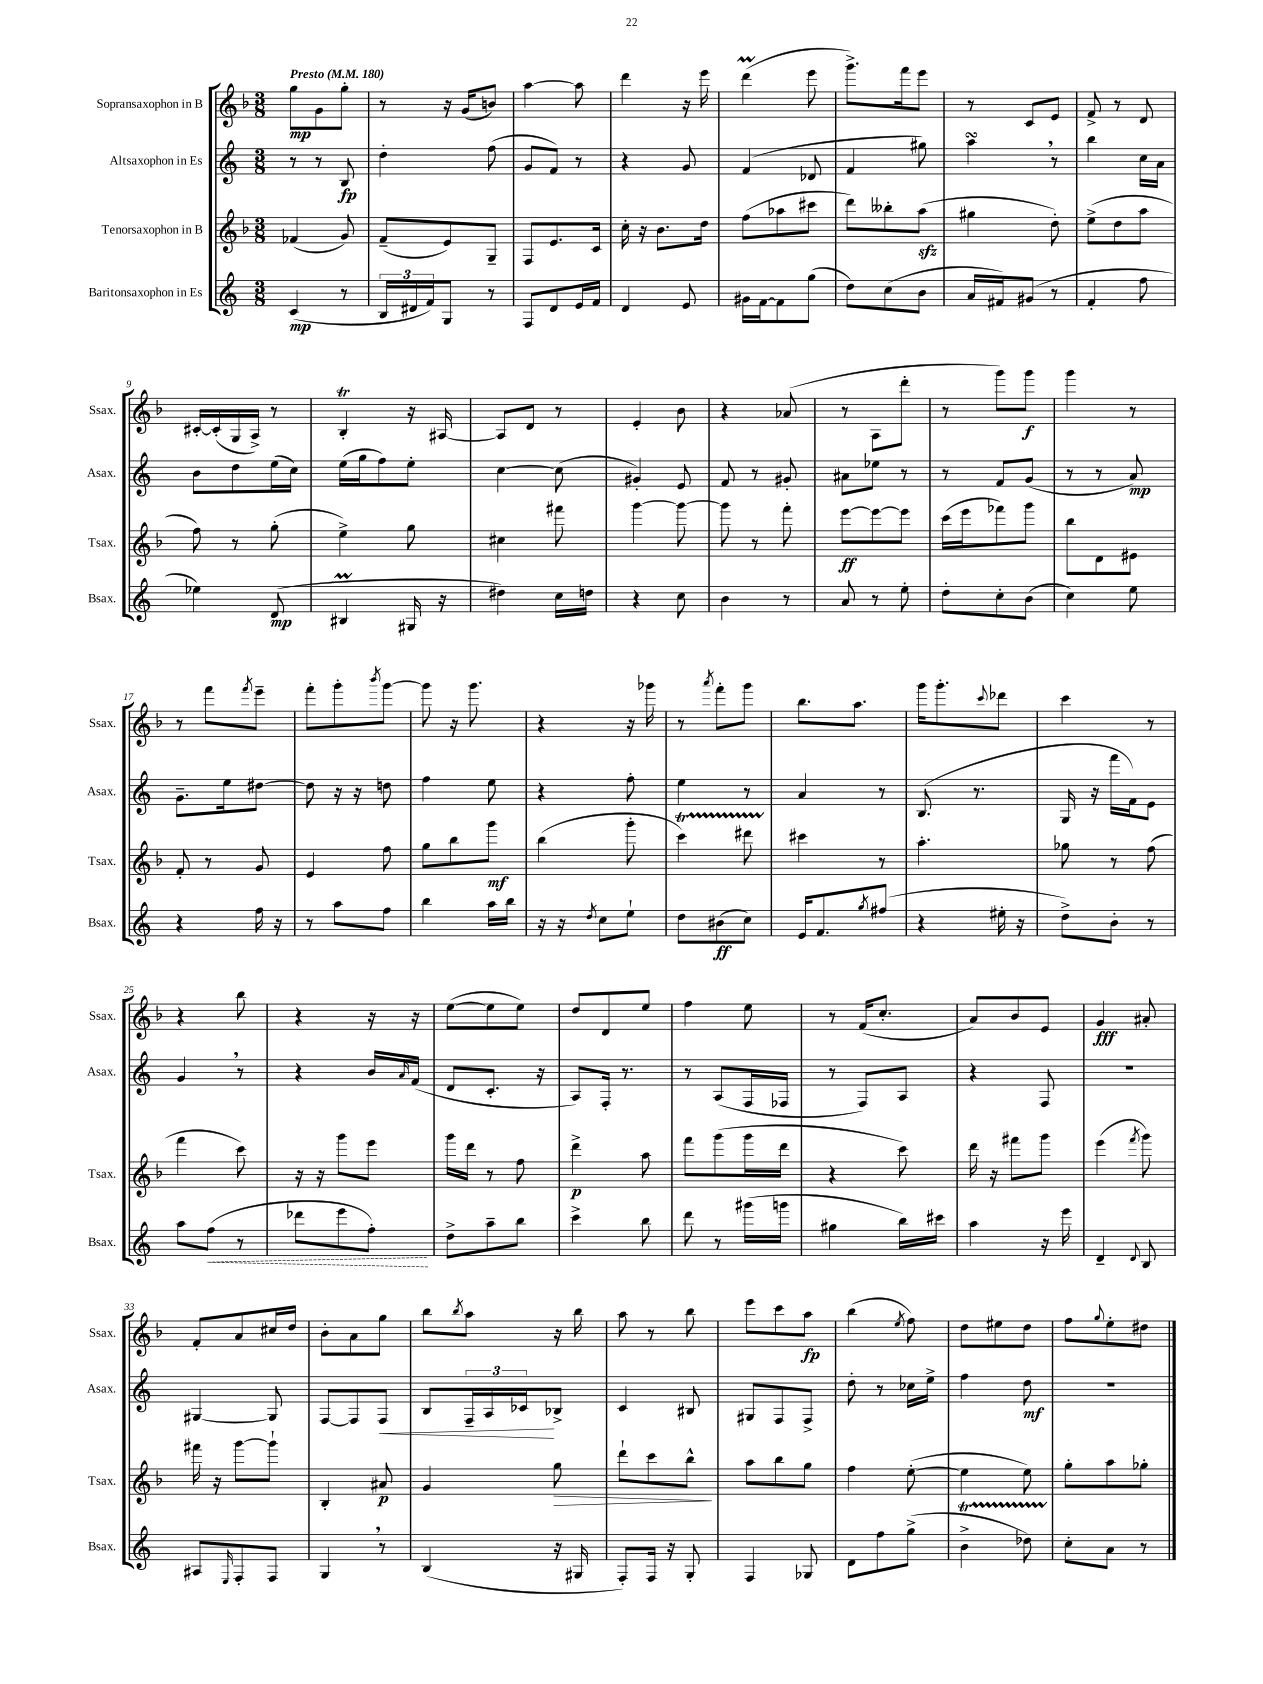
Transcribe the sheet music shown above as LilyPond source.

<<
\new StaffGroup <<
\new Staff = "s0" \with { instrumentName = "Sopransaxophon in B" shortInstrumentName = "Ssax." } {
    \clef treble \key f \major \numericTimeSignature \time 3/8 \tempo "Presto" 4 = 180
    g''8\mp g'8 g''8-. |
    r8 r16 g'16( b'8) |
    a''4~ a''8 |
    d'''4 r16 e'''16 |
    d'''4\prall( e'''8 |
    g'''8.->) f'''16 e'''8 |
    r8 c'8 e'8 |
    f'8-> r8 d'8 |
    cis'16~-. cis'16-.( g16 a16->) r8 |
    bes4-.\trill r16 ais16~ |
    ais8 d'8 r8 |
    e'4-. bes'8 |
    r4 aes'8( |
    r8 a8 d'''8-. |
    r8 g'''8) g'''8\f |
    g'''4 r8 |
    r8 f'''8 \acciaccatura { f'''8 } e'''8-- |
    f'''8-. g'''8-. \acciaccatura { bes'''8 } g'''8~ |
    g'''8 r16 g'''8. |
    r4 r16 ges'''16 |
    r8 \acciaccatura { a'''8 } f'''8-. g'''8 |
    bes''8. a''8. |
    g'''16 g'''8.-. \appoggiatura { c'''8 } des'''8 |
    c'''4 r8 |
    r4 bes''8 |
    r4 r16 r16 |
    e''8~( e''8 e''8) |
    d''8 d'8 e''8 |
    f''4 e''8 |
    r8 f'16( c''8.-. |
    a'8) bes'8 e'8 |
    g'4\fff ais'8-. |
    f'8-. a'8 cis''16 d''16 |
    bes'8-. a'8 g''8 |
    bes''8 \acciaccatura { bes''8 } a''8 r16 bes''16 |
    a''8 r8 bes''8 |
    e'''8 c'''8 a''8\fp |
    bes''4( \acciaccatura { e''8 } f''8) |
    d''8 eis''8 d''8 |
    f''8 \appoggiatura { g''8 } e''8-. dis''8 \bar "|." |
}
\new Staff = "s1" \with { instrumentName = "Altsaxophon in Es" shortInstrumentName = "Asax." } {
    \clef treble \key c \major \numericTimeSignature \time 3/8
    r8 r8 b8\fp |
    d''4-. f''8( |
    g'8 f'8) r8 |
    r4 g'8 |
    f'4( des'8 |
    f'4 gis''8) |
    a''4\turn \breathe r8 |
    b''4 c''16 a'16 |
    b'8 d''8 e''16( c''16) |
    e''16( g''16 f''8) e''8-. |
    c''4~ c''8( |
    gis'4-.) e'8 |
    f'8 r8 gis'8-. |
    ais'8 ees''8 r8 |
    r8 f'8 g'8( |
    r8 r8 a'8\mp) |
    g'8.-- e''16 dis''8~ |
    dis''8 r16 r16 d''8 |
    f''4 e''8 |
    r4 f''8-. |
    e''4 r8 |
    a'4 r8 |
    b8.( r8. |
    g16 r16 f'''16 f'16) e'8 |
    g'4 \breathe r8 |
    r4 b'16 \grace { a'16 } f'16( |
    d'8 c'8.-. r16 |
    a8) f16-. r8. |
    r8 a8( f16 fes16 |
    r8 f8) a8 |
    r4 f8 |
    r4. |
    gis4~ gis8 |
    f8~ f8 f8\< |
    b8 \tuplet 3/2 { f16-- a16 ces'16\! } bes8-> |
    c'4 bis8 |
    gis8 f8 f8-> |
    d''8-. r8 ces''16 e''16-> |
    f''4 d''8\mf |
    R4. \bar "|." |
}
\new Staff = "s2" \with { instrumentName = "Tenorsaxophon in B" shortInstrumentName = "Tsax." } {
    \clef treble \key f \major \numericTimeSignature \time 3/8
    fes'4( g'8) |
    f'8--( e'8) g8-- |
    f8 e'8. c'16 |
    c''16-. r16 bes'8. d''16 |
    f''8( aes''8 cis'''8 |
    d'''8) beses''8-. a''8\sfz( |
    gis''4 d''8-.) |
    e''8->( d''8 a''8 |
    f''8) r8 g''8-.( |
    e''4->) g''8 |
    cis''4 fis'''8 |
    g'''4~ g'''8~ |
    g'''8 r8 f'''8-. |
    e'''8~\ff e'''8~ e'''8 |
    c'''16( e'''16 fes'''8) g'''8 |
    bes''8 d'8 eis'8 |
    f'8-. r8 g'8 |
    e'4 f''8 |
    g''8 bes''8 g'''8\mf |
    bes''4( g'''8-. |
    c'''4\startTrillSpan) dis'''8 |
    cis'''4\stopTrillSpan r8 |
    a''4.-. |
    ges''8 r8 f''8( |
    f'''4 c'''8) |
    r16 r16 g'''8 e'''8 |
    g'''16 d'''16 r8 f''8 |
    d'''4->\p a''8 |
    f'''8 g'''8( g'''16 d'''16 |
    r4 c'''8) |
    d'''16 r16 fis'''8 g'''8 |
    e'''4( \acciaccatura { f'''8 } g'''8) |
    fis'''16 r16 g'''8~ g'''8-! |
    bes4-. ais'8\p |
    g'4 g''8\> |
    d'''8-! c'''8 bes''8-^\! |
    a''8 bes''8 g''8 |
    f''4 e''8~-.( |
    e''4 e''8) |
    g''8-. a''8 ges''8-. \bar "|." |
}
\new Staff = "s3" \with { instrumentName = "Baritonsaxophon in Es" shortInstrumentName = "Bsax." } {
    \clef treble \key c \major \numericTimeSignature \time 3/8
    c'4\mp( r8 |
    \tuplet 3/2 { b16 dis'16 f'16) } g8 r8 |
    f8 d'8 e'16 f'16 |
    d'4 e'8 |
    gis'16 f'16~ f'8 g''8( |
    d''8) c''8( b'8 |
    a'16 fis'16) gis'8( r8 |
    f'4-. f''8 |
    ees''4) d'8\mp( |
    bis4\prall gis16 r16 |
    dis''4) c''16 d''16 |
    r4 c''8 |
    b'4 r8 |
    a'8 r8 e''8-. |
    d''8-. c''8-. b'8( |
    c''4) e''8 |
    r4 f''16 r16 |
    r8 a''8 f''8 |
    b''4 a''16 b''16 |
    r16 r16 \acciaccatura { d''8 } c''8 e''8-! |
    d''8 bis'8\ff( c''8) |
    e'16 f'8. \acciaccatura { g''8 } fis''8( |
    r4 eis''16-. r16 |
    d''8->) b'8-. r8 |
    a''8 \once \override Hairpin.style = #'dashed-line f''8\<( r8 |
    des'''8 e'''8 f''8-.\!) |
    d''8-> a''8-- b''8 |
    c'''4-> b''8 |
    d'''8 r8 gis'''16( g'''16 |
    gis''4 b''16) cis'''16 |
    a''4 r16 e'''16 |
    d'4-- \appoggiatura { d'8 } b8 |
    ais8 \grace { e16 } f8-. f8 |
    g4 \breathe r8 |
    b4( r16 gis16 |
    f8-.) f16 r16 g8-. |
    f4 ges8 |
    d'8 f''8 g''8->( |
    b'4->\startTrillSpan des''8) |
    c''8-.\stopTrillSpan a'8 r8 \bar "|." |
}
>>
>>
